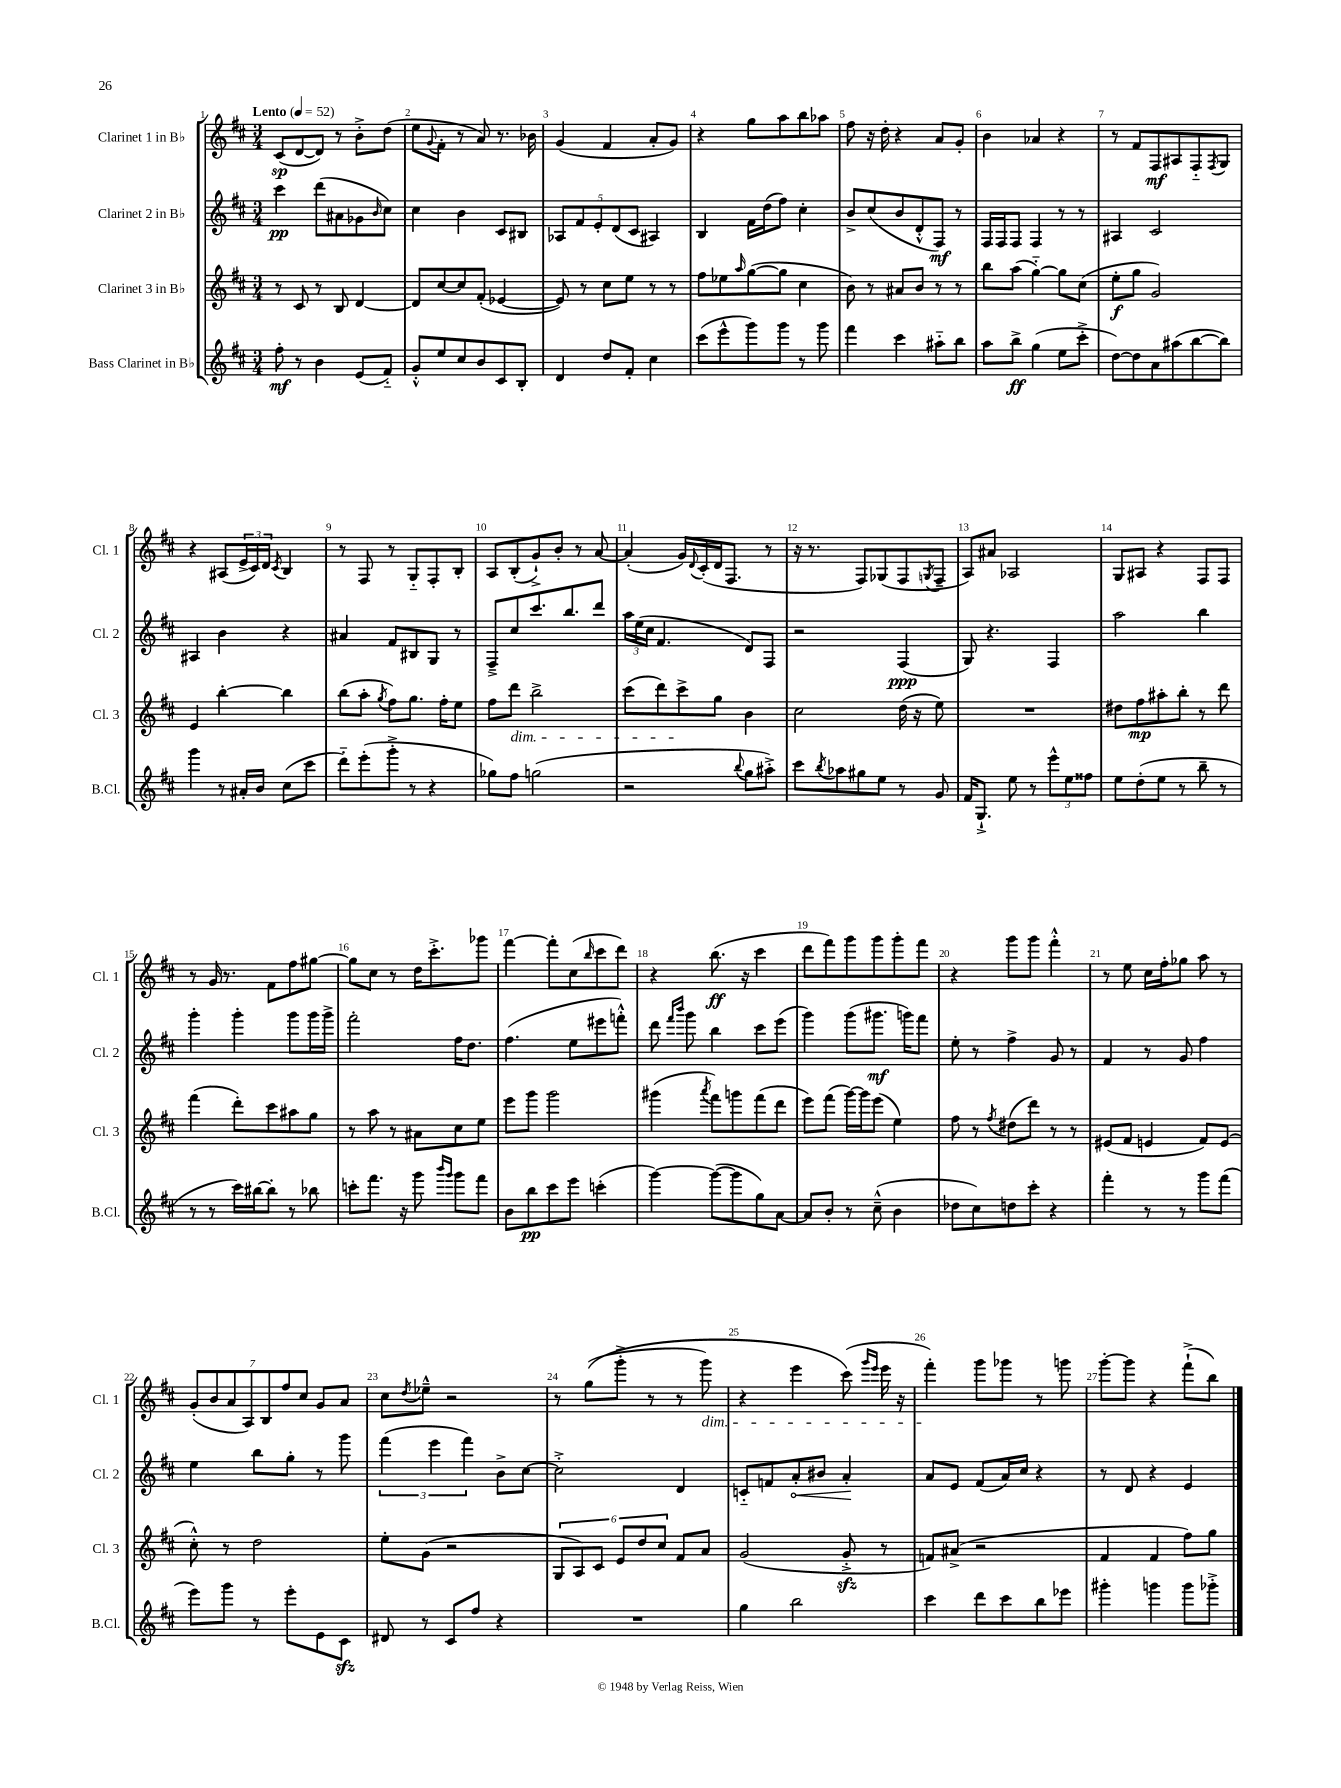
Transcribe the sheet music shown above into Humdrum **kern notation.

**kern	**dynam	**kern	**dynam	**kern	**dynam	**kern	**dynam
*part4	*part4	*part3	*part3	*part2	*part2	*part1	*part1
*staff4	*staff4	*staff3	*staff3	*staff2	*staff2	*staff1	*staff1
*I"Bass Clarinet in B♭	*	*I"Clarinet 3 in B♭	*	*I"Clarinet 2 in B♭	*	*I"Clarinet 1 in B♭	*
*I'B.Cl.	*	*I'Cl. 3	*	*I'Cl. 2	*	*I'Cl. 1	*
*clefG2	*	*clefG2	*	*clefG2	*	*clefG2	*
*k[f#c#]	*	*k[f#c#]	*	*k[f#c#]	*	*k[f#c#]	*
*M3/4	*	*M3/4	*	*M3/4	*	*M3/4	*
*MM52	*	*MM52	*	*MM52	*	*MM52	*
=1	=1	=1	=1	=1	=1	=1	=1
!	!	!	!	!	!	!LO:TX:a:B:t=Lento	!
8ff#'\	mf	8r	.	4ccc#\	pp	(8c#/L	sp
8r	.	8c#/	.	.	.	[8d/	.
4b\	.	8r	.	(8ddd\L	.	8d/J])	.
.	.	8B/	.	8a#X\	.	8r	.
(8e/L	.	[4d/	.	8g-X\	.	8b'^\L	.
.	.	.	.	16qqb/	.	.	.
8f#/J)	.	.	.	8cc#\J)	.	(8dd\J	.
=2	=2	=2	=2	=2	=2	=2	=2
8g'^^/L	.	8d/L]	.	4cc#\	.	8ee\L	.
.	.	.	.	.	.	8qqg/	.
8ee/	.	[8cc#/	.	.	.	8f#'\J	.
8cc#/	.	8cc#/]	.	4b\	.	8r	.
8b/	.	(8f#'/J	.	.	.	8a/)	.
8c#/	.	[4e-X/	.	8c#/L	.	8.r	.
8B'/J	.	.	.	8B#X/J	.	.	.
.	.	.	.	.	.	16b-X\	.
=3	=3	=3	=3	=3	=3	=3	=3
4d/	.	8e-/])	.	10A-X/L	.	(4g/	.
.	.	.	.	10f#/	.	.	.
.	.	8r	.	.	.	.	.
.	.	.	.	10e'/	.	.	.
8dd/L	.	8cc#\L	.	.	.	4f#/	.
.	.	.	.	(10d/	.	.	.
8f#'/J	.	8ee\J	.	.	.	.	.
.	.	.	.	10c#/J	.	.	.
4cc#\	.	8r	.	4A#X/)	.	8a'/L	.
.	.	8r	.	.	.	8g/J)	.
=4	=4	=4	=4	=4	=4	=4	=4
(8ccc#\L	.	8ff#\L	.	4B/	.	4r	.
8eee^^\	.	8ee-X\	.	.	.	.	.
.	.	16qqaa/	.	.	.	.	.
8ggg\)	.	([8gg\	.	16f#\LL	.	8gg\L	.
.	.	.	.	(16dd\J	.	.	.
8ggg\J	.	8gg\J]	.	8ff#\J)	.	8aa\	.
8r	.	4cc#\	.	4cc#'\	.	8bb\	.
8ggg\	.	.	.	.	.	8aa-X\J	.
=5	=5	=5	=5	=5	=5	=5	=5
4fff#\	.	8b\)	.	8b^/L	.	8ff#\	.
.	.	8r	.	(8cc#/	.	16r	.
.	.	.	.	.	.	16dd'\	.
4ccc#\	.	8a#X/L	.	8b/	.	4r	.
.	.	8b/J	.	8d'^^/	.	.	.
8aa#X\L	.	8r	.	8F#/J)	mf	8a/L	.
8bb\J	.	8r	.	8r	.	8g'/J	.
=6	=6	=6	=6	=6	=6	=6	=6
8aa\L	.	8bb\L	.	16F#/LL	.	4b\	.
.	.	.	.	16F#/J	.	.	.
8bb^\J	ff	(8aa\J	.	8F#/J	.	.	.
(4gg\	.	[4gg\)	.	4F#/	.	4a-X/	.
8ee\L	.	8gg\L]	.	8r	.	4r	.
8ccc#'^\J	.	(8cc#\J	.	8r	.	.	.
=7	=7	=7	=7	=7	=7	=7	=7
[8dd\L)	.	8ee'\L	f	4A#X/	.	8r	.
8dd\]	.	8gg\J	.	.	.	8f#/L	.
8a\	.	2g/)	.	2c#/	.	8F#/	mf
(8aa#X\	.	.	.	.	.	8A#X/	.
[8bb\	.	.	.	.	.	8F#/	.
.	.	.	.	.	.	8qF#/	.
8bb\J])	.	.	.	.	.	8G/J	.
!!LO:LB:g=z
=8	=8	=8	=8	=8	=8	=8	=8
4ggg\	.	4e/	.	4A#X/	.	4r	.
8r	.	[4bb'\	.	4b\	.	(8A#X/L	.
16a#X'/LL	.	.	.	.	.	24e^/L	.
.	.	.	.	.	.	24c#/)	.
16b/JJ	.	.	.	.	.	.	.
.	.	.	.	.	.	24d/JJ	.
.	.	.	.	.	.	8qc#/	.
(8cc#\L	.	4bb\]	.	4r	.	4B/	.
8ccc#\J	.	.	.	.	.	.	.
=9	=9	=9	=9	=9	=9	=9	=9
8ddd\L)	.	(8bb\L	.	4a#X/	.	8r	.
(8eee'\	.	8aa'\J	.	.	.	8F#/	.
.	.	8qgg/	.	.	.	.	.
8ggg'^\J	.	8ff#\L)	.	8f#/L	.	8r	.
8r	.	8.gg\J	.	8B#X/	.	8G/L	.
4r	.	.	.	8G/J	.	8F#'/	.
.	.	16ff#'\KL	.	.	.	.	.
.	.	8ee\J	.	8r	.	8B'/J	.
=10	=10	=10	=10	=10	=10	=10	=10
8gg-X\L)	.	8ff#\L	.	8F#~^/L	.	8A/L	.
!	!	!LO:TX:b:i:t=dim.	!	!	!	!	!
8ff#\J	.	8ddd\J	.	8cc#/	.	(8B'/	.
(2ggn\	.	2bb^\	.	8.ccc#/	.	8g`^/)	.
.	.	.	.	.	.	8b'/J	.
.	.	.	.	8.bb/	.	.	.
.	.	.	.	.	.	8r	.
.	.	.	.	8ddd/J	.	[8a/	.
=11	=11	=11	=11	=11	=11	=11	=11
2r	.	(8ccc#\L	.	24aa\LL	.	(4a'/]	.
.	.	.	.	(24ee\	.	.	.
.	.	.	.	24cc#\JJ	.	.	.
.	.	8ddd\)	.	4.f#/	.	.	.
.	.	8ccc#^\	.	.	.	16g/LL)	.
.	.	.	.	.	.	8qqd/	.
.	.	.	.	.	.	(16c#'/	.
.	.	8gg\J	.	.	.	16d/J	.
.	.	.	.	.	.	8.F#/J	.
8qqbb/	.	.	.	.	.	.	.
8gg\L	.	4b\	.	8d/L)	.	.	.
8aa#X'^\J)	.	.	.	8F#/J	.	8r	.
=12	=12	=12	=12	=12	=12	=12	=12
8ccc#\L	.	2cc#\	.	2r	.	16r	.
.	.	.	.	.	.	8.r	.
8qbb/	.	.	.	.	.	.	.
8aa-X\	.	.	.	.	.	.	.
8gg#X\	.	.	.	.	.	8F#/L)	.
8ee\J	.	.	.	.	.	(8G-X/	.
8r	.	(16dd\	.	(4F#/	ppp	8F#/	.
.	.	16r	.	.	.	.	.
.	.	.	.	.	.	8qGn/	.
8g/	.	8ee\)	.	.	.	8F#~/J	.
=13	=13	=13	=13	=13	=13	=13	=13
16f#/KL	.	2.r	.	8G/)	.	8A/L)	.
8.G`^/J	.	.	.	.	.	.	.
.	.	.	.	4.r	.	8a#X/J	.
8ee\	.	.	.	.	.	2A-X/	.
8r	.	.	.	.	.	.	.
12eee^^\L	.	.	.	4F#/	.	.	.
12ee\	.	.	.	.	.	.	.
12ff##X\J	.	.	.	.	.	.	.
=14	=14	=14	=14	=14	=14	=14	=14
8ee\L	.	8dd#X\L	.	2aa\	.	8G/L	.
(8dd'\	.	8ff#\	mp	.	.	8A#X/J	.
8ee\J	.	8aa#X'\	.	.	.	4r	.
8r	.	8bb'\J	.	.	.	.	.
8bb~\	.	8r	.	4bb\	.	8F#/L	.
8r	.	8ddd\	.	.	.	8F#/J	.
!!LO:LB:g=z
=15	=15	=15	=15	=15	=15	=15	=15
8r	.	(4fff#\	.	4ggg'\	.	8r	.
8r	.	.	.	.	.	16g/	.
.	.	.	.	.	.	8.r	.
16ccc#\LL)	.	8ddd'\L)	.	4ggg'\	.	.	.
[16bb#X\J	.	.	.	.	.	.	.
8bb#'\J]	.	8ccc#\	.	.	.	8f#\L	.
8r	.	8aa#X\	.	8ggg\L	.	8ff#\	.
8bb-X\	.	8gg\J	.	16ggg\L	.	[8gg#X\J	.
.	.	.	.	16ggg^\JJ	.	.	.
=16	=16	=16	=16	=16	=16	=16	=16
8cccn'\L	.	8r	.	2fff#'\	.	8gg#\L]	.
8.fff#\J	.	8aa\	.	.	.	8cc#\J	.
.	.	8r	.	.	.	8r	.
16r	.	.	.	.	.	.	.
8ggg\	.	8a#X\L	.	.	.	16dd\KL	.
.	.	.	.	.	.	8.ccc#'^\	.
16qqbbb/LL	.	.	.	.	.	.	.
16qqggg/JJ	.	.	.	.	.	.	.
8ggg\L	.	8cc#\	.	16ff#\KL	.	.	.
.	.	.	.	8.dd\J	.	.	.
8fff#\J	.	8ee\J	.	.	.	8ggg-X\J	.
=17	=17	=17	=17	=17	=17	=17	=17
8b\L	.	8eee\L	.	(4.ff#\	.	[4fff#\	.
8bb\	pp	8ggg\J	.	.	.	.	.
8ccc#\	.	2ggg\	.	.	.	8fff#'\L]	.
8eee\J	.	.	.	8ee\L	.	(8cc#\	.
.	.	.	.	.	.	16qqbb/	.
(4cccn'\	.	.	.	8eee#X\	.	8ccc#\	.
.	.	.	.	8fffn'^^\J)	.	8ddd\J)	.
=18	=18	=18	=18	=18	=18	=18	=18
[4ggg\)	.	(4ggg#X\	.	8ddd\	.	4r	.
.	.	.	.	16qqfff#/LL	.	.	.
.	.	.	.	16qqbbb/JJ	.	.	.
.	.	.	.	8ggg\	.	.	.
.	.	8qaaa/	.	.	.	.	.
(8ggg\L_	.	8fff#\L)	.	4bb\	.	(8.bb\	ff
8ggg\]	.	8gggn\	.	.	.	.	.
.	.	.	.	.	.	16r	.
8gg\)	.	(8fff#\	.	8ccc#\L	.	4ccc#\	.
[8a\J	.	8ddd\J	.	(8eee\J	.	.	.
=19	=19	=19	=19	=19	=19	=19	=19
8a/L]	.	8eee\L)	.	4ggg\)	.	8ddd\L	.
8b'/J	.	(8fff#\J	.	.	.	8fff#\)	.
8r	.	[16ggg\LL)	.	(8ggg\L	.	8ggg\	.
.	.	16ggg\J]	.	.	.	.	.
(8cc#~^^\	.	(8eee\J	.	8.ggg#X\J	mf	8ggg\	.
4b\	.	4ee\)	.	.	.	8ggg'\	.
.	.	.	.	16gggn\KL)	.	.	.
.	.	.	.	8fff#\J	.	8fff#\J	.
=20	=20	=20	=20	=20	=20	=20	=20
8dd-X\L	.	8ff#\	.	8ee'\	.	4r	.
8cc#\)	.	8r	.	8r	.	.	.
.	.	8qff#/	.	.	.	.	.
8ddn\	.	(8dd#X\L	.	4ff#^\	.	8ggg\L	.
8ccc#'\J	.	8ddd\J)	.	.	.	8ggg\J	.
4r	.	8r	.	8g/	.	4fff#'^^\	.
.	.	8r	.	8r	.	.	.
=21	=21	=21	=21	=21	=21	=21	=21
4fff#'\	.	(8e#X/L	.	4f#/	.	8r	.
.	.	8f#/J	.	.	.	8ee\	.
8r	.	4en/	.	8r	.	16cc#\LL	.
.	.	.	.	.	.	16ff#'\J	.
8r	.	.	.	8g/	.	8gg-X\J	.
8ggg\L	.	8f#/L)	.	4ff#\	.	8aa\	.
(8fff#\J	.	(8e/J	.	.	.	8r	.
!!LO:LB:g=z
=22	=22	=22	=22	=22	=22	=22	=22
8eee\L)	.	8cc#'^^\)	.	4ee\	.	(14g'/L	.
.	.	.	.	.	.	14b/	.
8ggg\J	.	8r	.	.	.	.	.
.	.	.	.	.	.	14a/	.
.	.	.	.	.	.	14A/)	.
8r	.	2dd\	.	8bb\L	.	.	.
.	.	.	.	.	.	14B/	.
.	.	.	.	.	.	14ff#/	.
8eee'\L	.	.	.	8gg'\J	.	.	.
.	.	.	.	.	.	14cc#/J	.
8e\	.	.	.	8r	.	8g/L	.
8c#zz\J	.	.	.	8ggg\	.	8a/J	.
=23	=23	=23	=23	=23	=23	=23	=23
8d#X/	.	8ee'\L	.	(6fff#\	.	8cc#\L	.
.	.	.	.	.	.	8qdd/	.
8r	.	(8g\J	.	.	.	8ee-X~^^\J	.
.	.	.	.	6eee\	.	.	.
8c#/L	.	2r	.	.	.	2r	.
.	.	.	.	6fff#\)	.	.	.
8ff#/J	.	.	.	.	.	.	.
4r	.	.	.	8b^\L	.	.	.
.	.	.	.	[8cc#\J	.	.	.
=24	=24	=24	=24	=24	=24	=24	=24
2.r	.	12G/L	.	2cc#'^\]	.	8r	.
.	.	12A/)	.	.	.	.	.
.	.	.	.	.	.	((8gg\L	.
.	.	12c#/J	.	.	.	.	.
.	.	12e/L	.	.	.	8ggg'^\J	.
.	.	12dd/	.	.	.	.	.
.	.	.	.	.	.	8r	.
.	.	12cc#/J	.	.	.	.	.
.	.	8f#/L	.	4d/	.	8r	.
!	!	!	!	!	!	!LO:TX:b:i:t=dim.	!
.	.	8a/J	.	.	.	8ggg\)	.
=25	=25	=25	=25	=25	=25	=25	=25
4gg\	.	(2g/	.	8cn/L	.	4r	.
.	.	.	.	8fn/	.	.	.
!	!	!	!	!	!LO:HP:b	!	!
2bb\	.	.	.	8a'/	<	4eee\	.
.	.	.	.	8b#X/J	.	.	.
.	.	8gzz'^/	.	4a'/	.	(8ccc#\)	.
.	.	.	.	.	.	16qqggg/LL	.
.	.	.	.	.	.	16qqeee/JJ	.
.	.	8r	.	.	.	16eee\	.
.	.	.	.	.	.	16r	.
.	.	.	.	.	[	.	.
=26	=26	=26	=26	=26	=26	=26	=26
4ccc#\	.	8fn/L)	.	8a/L	.	4fff#'\)	.
.	.	(8a#X^/J	.	8e/J	.	.	.
8ddd\L	.	2r	.	(8f#/L	.	8ggg\L	.
8ccc#\	.	.	.	16a/L)	.	8ggg-X\J	.
.	.	.	.	16cc#/JJ	.	.	.
8bb\	.	.	.	4r	.	8r	.
8eee-X\J	.	.	.	.	.	8gggn\	.
=27	=27	=27	=27	=27	=27	=27	=27
4ggg#X'\	.	4f#/	.	8r	.	[8ggg'\L	.
.	.	.	.	8d/	.	8ggg\J]	.
4gggn\	.	4f#/	.	4r	.	4r	.
8ggg\L	.	8ff#\L)	.	4e/	.	(8fff#`^\L	.
8ggg-X'^\J	.	8gg\J	.	.	.	8bb\J)	.
==	==	==	==	==	==	==	==
*-	*-	*-	*-	*-	*-	*-	*-
